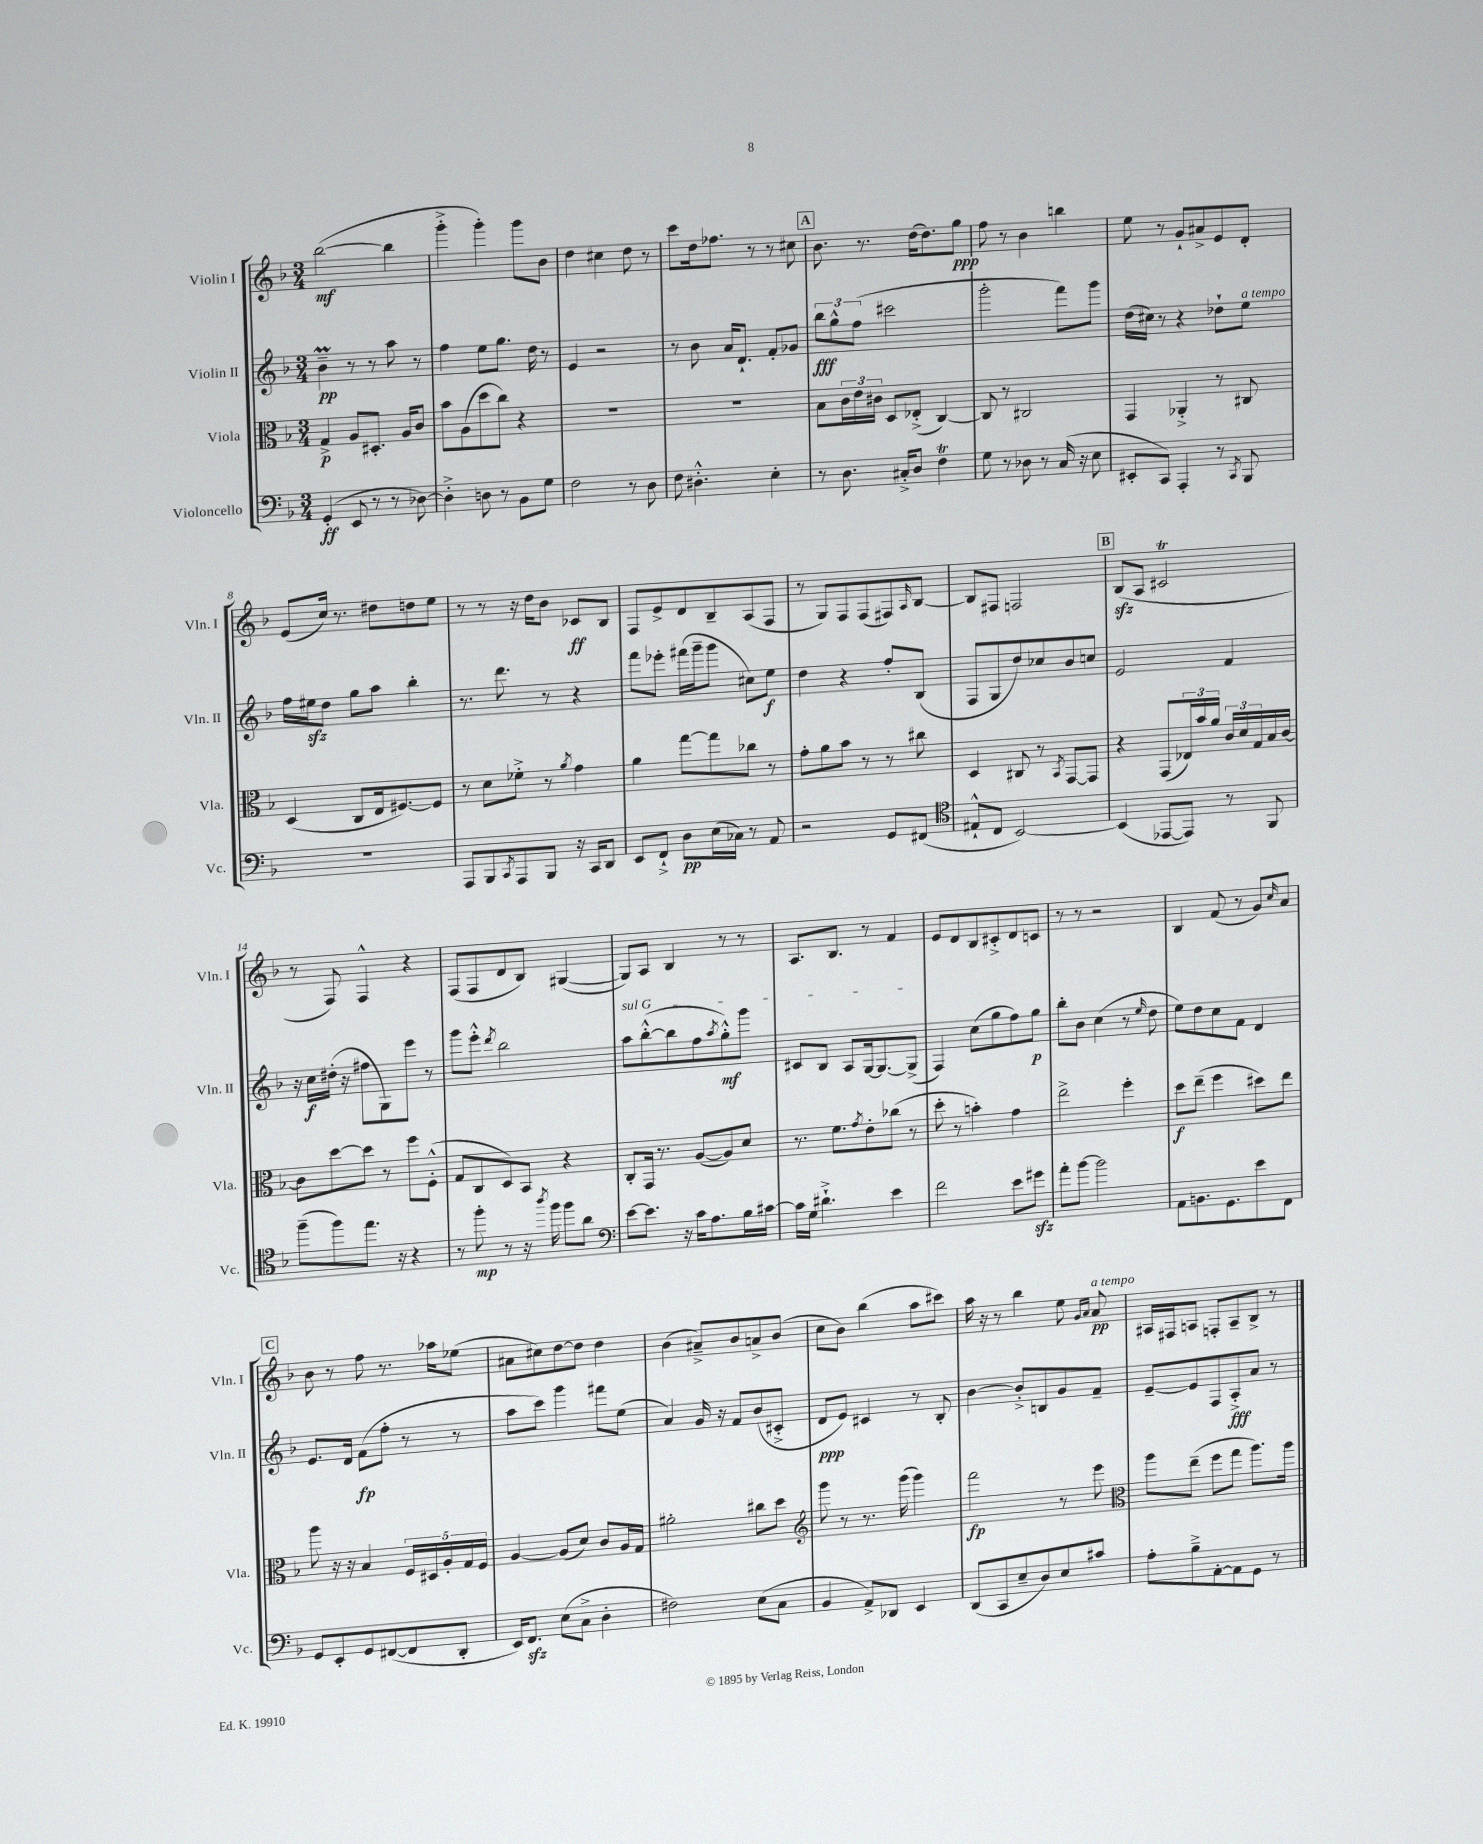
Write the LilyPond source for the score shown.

<<
\new StaffGroup <<
\new Staff = "s0" \with { instrumentName = "Violin I" shortInstrumentName = "Vln. I" } {
    \clef treble \key f \major \numericTimeSignature \time 3/4
    bes''2~\mf( bes''4 |
    g'''4-.-> g'''4-.) g'''8 bes'8 |
    d''4 cis''4 d''8 r8 |
    c'''8 d''16 fes''8. r8 r8 cis''8 |
    \mark \markup { \box "A" } bes'8. r8. d''16( d''8.) g''8\ppp |
    f''8 r8 bes'4 b''4 |
    e''8 r8 g'8-! ais'8-> e'8 d'8-. |
    e'8( c''16) r8. dis''8 d''8 e''8 |
    r8 r8 r16 d''16 bes'8 ces'8\ff bes8 |
    f8 e'8-> d'8 bes8-- a8( f8 |
    r8 g8) f8 f8( fis8) \grace { a16 } bes8~ |
    bes8 fis8 f2 |
    \mark \markup { \box "B" } bes8\sfz( a8 cis'2\trill |
    r8 f8) f4-^ r4 |
    f8( f8 d'8 bes8) gis4~( |
    gis8) a8 bes4 r8 r8 |
    a8. bes8. r8 f'4 |
    e'8 d'8 bes8 cis'8-.-> d'8 c'8 |
    r8 r8 r2 |
    bes4 f'8( r8 g'8) \grace { c''16 } a'8 |
    \mark \markup { \box "C" } bes'8 r8 f''8 r8. aes''16 ees''8( |
    ais'8 cis''8) d''8~ d''8 d''4 |
    bes'4( ais'8--->) bes'8 a'8-> bes'8( |
    c''8 bes'8) bes''4( a''8 cis'''8) |
    a''16 r16 r8 bes''4 e''8 \grace { g'16 a'16 } a'8\pp^\markup { \italic "a tempo" } |
    ais16 fis16 a8 f8-. a8-- bes8-> r8 \bar "|." |
}
\new Staff = "s1" \with { instrumentName = "Violin II" shortInstrumentName = "Vln. II" } {
    \clef treble \key f \major \numericTimeSignature \time 3/4
    bes'4--\prall\pp r8 r8 a''8 r8 |
    f''4 e''8 g''8. d''16 r8 |
    e'4 r2 |
    r8 bes'8 a'16 d'8.-! f'8-. ges'8 |
    \mark \markup { \box "A" } \tuplet 3/2 { bes''8\fff g''8-^ f''8( } cis'''2 |
    g'''2-. f'''8) g'''8 |
    d''16( cis''16) r8 r4 des''8-! e''8^\markup { \italic "a tempo" } |
    f''16 eis''16\sfz d''8 g''8 a''8 bes''4-. |
    r8. d'''8. r8 r4 |
    f'''8 ees'''8-. fis'''16( g'''16-- g'''8 cis''8) e''8\f |
    d''4 r4 f''8-. bes8( |
    f8 g8 d''8) ces''8 bes'8 c''8 |
    \mark \markup { \box "B" } e'2 f'4 |
    r16 c''16\f dis''16-.( r16 fis''8 g8) e'''8 r8 |
    g'''8 e'''8-.-^ \acciaccatura { d'''8 } bes''2 |
    \once \override TextSpanner.bound-details.left.text = \markup { \italic "sul G" } a''8\startTextSpan bes''8~-.-^( bes''8 f''8 \acciaccatura { a''8 } g''8-.-^\mf) g'''8 |
    cis'8 bes8 a8 g16~ g8.~ g8->\stopTextSpan( |
    f4) c''8( g''8 f''8) g''8\p |
    bes''8-. bes'8 c''4( r8 \grace { e''16 } d''8 |
    e''8) d''8 c''8 f'8 d'4 |
    \mark \markup { \box "C" } e'8. d'16 f'8\fp( f''8-. r8 r8 |
    a''8 c'''8) g'''4 fis'''8 e''8( |
    a'4) g'16 r16 f'8 bes'8( cis'8-.-> |
    d'8\ppp e'8) cis'4 r8 bes8-. |
    bes'4~ bes'8-.-> b8 g'8 f'8-- |
    e'8~-- e'8 f8 a8-.->\fff a'8 r8 \bar "|." |
}
\new Staff = "s2" \with { instrumentName = "Viola" shortInstrumentName = "Vla." } {
    \clef alto \key f \major \numericTimeSignature \time 3/4
    g4->\p a8 dis8.-. a16 c'8 |
    bes'8 a8( d''8 c''8) r4 |
    R2. |
    R2. |
    \mark \markup { \box "A" } bes8 \tuplet 3/2 { c'16 e'16 cis'16 } d8 ees8-.->( c4~) |
    c8 r8 cis2 |
    g,4 aes,4-.-> r8 cis8 |
    d4( c8 e16 fis8.~) fis8 |
    r8 d'8 fes'8-.-> r8 \acciaccatura { a'8 } g'4 |
    a'4 g''8~ g''8 ces''8 r8 |
    g'8-. a'8 bes'8 r8 r8 cis''8 |
    d4 cis8 r8 \acciaccatura { bes,8 } g,8~ g,8 |
    \mark \markup { \box "B" } r4 g,8( \tuplet 3/2 { ees16) bes'16 a'16 } \tuplet 3/2 { c'16 d'16 g16 } bes16 c'16~ |
    c'8 d''8~ d''8 r8 f''8 f8-.-^( |
    g8 c8 d8) bes,8 r4 |
    c8-. g,16 r8. a8~( a8) d'8 |
    r8. f'8. \acciaccatura { g'8 } e'8-. ces''8( r8 |
    d''8-. r8 b'4-.) g'4 |
    e''2-> f''4-. |
    d''8\f e''8--( f''4 dis''8) e''8 |
    \mark \markup { \box "C" } a''8 r16 r16 bes4 \tuplet 5/4 { f16 dis16 a16-. g16 f16 } |
    a4~ a8( d'8) c'8 a16 g16 |
    ais'2-. cis''8 d''8 |
    \clef treble g'''8 r8 r8. g'''16( g'''4) |
    f'''2\fp r8 e'''8 |
    \clef alto a''8 e''8--( f''8 g''8 a''8.) a''16 \bar "|." |
}
\new Staff = "s3" \with { instrumentName = "Violoncello" shortInstrumentName = "Vc." } {
    \clef bass \key f \major \numericTimeSignature \time 3/4
    g,4-.\ff( e,8 r8 r8 des8~) |
    des4-.-> d8 r8 bes,8 g8 |
    f2 r8 d8 |
    f8 dis4.-.-^ e4-. |
    \mark \markup { \box "A" } r8 d8. cis16-.-> d8 f4\trill |
    g8 r8 des8 r8 c16( r16 e8 |
    eis,8-. c,8) a,,4-. r8 \acciaccatura { c,8 } bes,,8 |
    r2. |
    a,,8 bes,,8 \acciaccatura { c,8 } a,,8 bes,,8 r16 c,16 d,8 |
    e,8 f,8-!-> d8\pp e16( ces16) r8 a,8 |
    r2 g,8 fis,8( |
    \clef tenor eis8-!-^ c8 bes,2~) |
    \mark \markup { \box "B" } bes,4( ees,8~ ees,8) r8 f,8 |
    f''8--( f''8) e''8. r16 r4 |
    r8 f''8-.\mp r8 r16 \acciaccatura { a''8 } f''16 f''8 a'8 |
    \clef bass e'8~ e'8. r16 c'16 a8. bes16 cis'16~ |
    cis'16 g16 dis'4.-!-> e'4 |
    f'2 e'8 gis'8\sfz |
    a'8-. bes'8~ bes'2 |
    a,8 b,8. g,8. e'8 f,8 |
    \mark \markup { \box "C" } g,8 e,8-. g,8 fis,8~( fis,8 d,8-. |
    e,16) f,8.\sfz e8( c8-> d4-. |
    fis2) e8( c8 |
    bes,4 a,8->) des,8 e,4 |
    d,8( c,8 e8-- d8) e8 cis'8 |
    a8-. bes8---> a,8~-. a,8 g,8 r8 \bar "|." |
}
>>
>>
